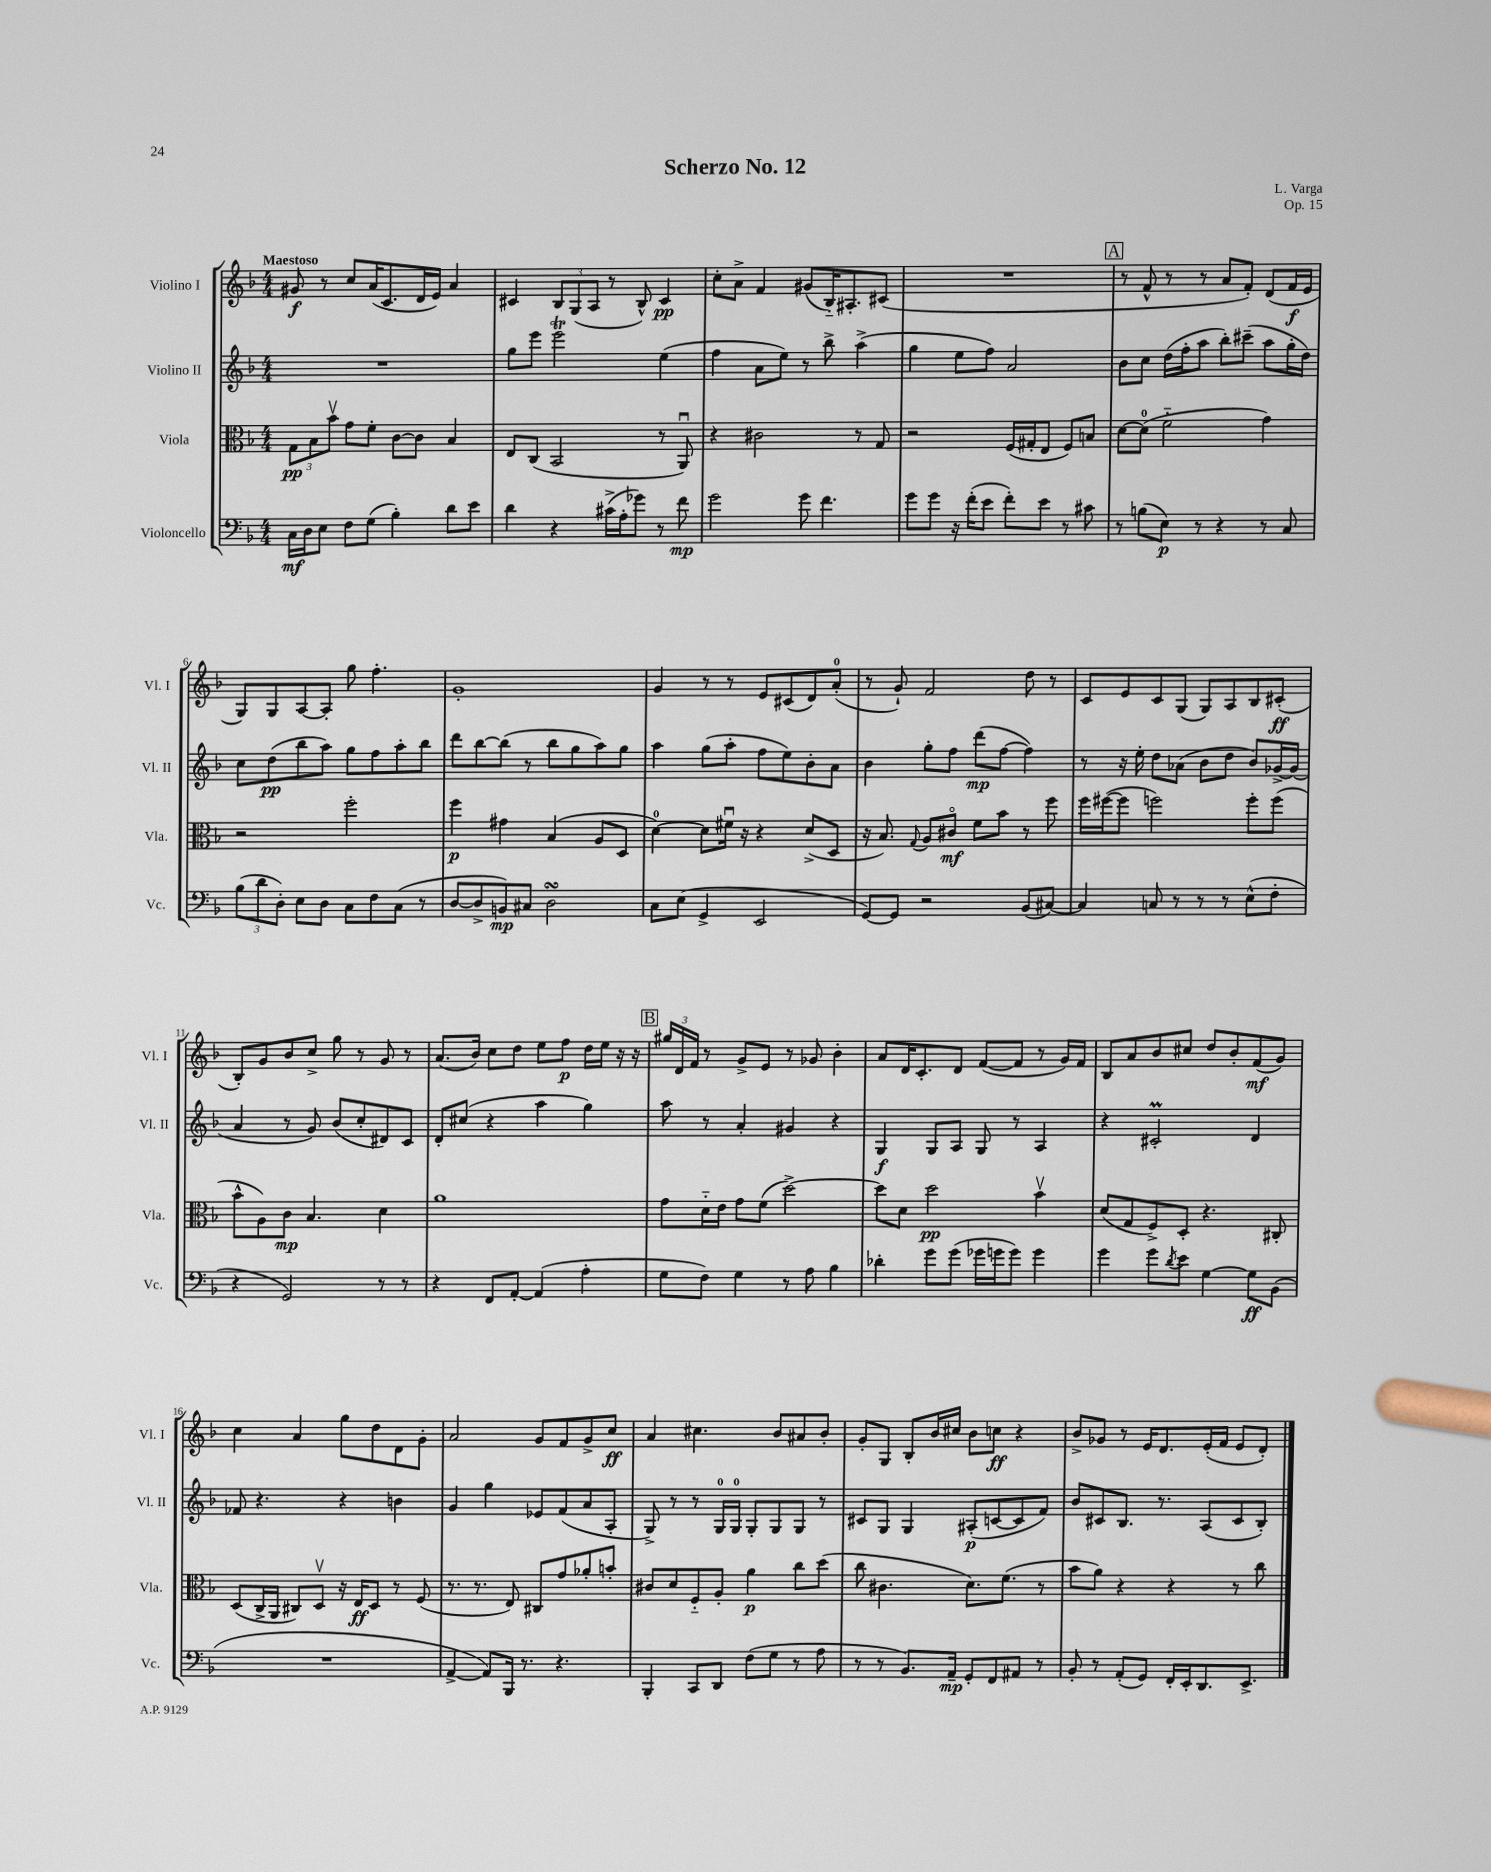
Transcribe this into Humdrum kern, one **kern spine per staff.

**kern	**dynam	**kern	**dynam	**kern	**dynam	**kern	**dynam
*part4	*part4	*part3	*part3	*part2	*part2	*part1	*part1
*staff4	*staff4	*staff3	*staff3	*staff2	*staff2	*staff1	*staff1
*I"Violoncello	*	*I"Viola	*	*I"Violino II	*	*I"Violino I	*
*I'Vc.	*	*I'Vla.	*	*I'Vl. II	*	*I'Vl. I	*
*clefF4	*	*clefC3	*	*clefG2	*	*clefG2	*
*k[b-]	*	*k[b-]	*	*k[b-]	*	*k[b-]	*
*M4/4	*	*M4/4	*	*M4/4	*	*M4/4	*
=1	=1	=1	=1	=1	=1	=1	=1
!	!	!	!	!	!	!LO:TX:a:B:t=Maestoso	!
16C\LL	mf	12G\L	pp	1r	.	8g#X/	f
16D\J	.	.	.	.	.	.	.
.	.	12B-\	.	.	.	.	.
8E\J	.	.	.	.	.	8r	.
.	.	12b-v\J	.	.	.	.	.
8F\L	.	8g\L	.	.	.	8cc/L	.
(8G\J	.	8f'\J	.	.	.	(16a/K	.
.	.	.	.	.	.	8.c/	.
4B-'\)	.	[8c\L	.	.	.	.	.
.	.	8c\J]	.	.	.	16d/L	.
.	.	.	.	.	.	16e/JJ)	.
8d\L	.	4B-/	.	.	.	4a/	.
8e\J	.	.	.	.	.	.	.
=2	=2	=2	=2	=2	=2	=2	=2
4d\	.	8E/L	.	8gg\L	.	4c#X/	.
.	.	(8C/J	.	8eee\J	.	.	.
4r	.	2BB-/	.	2eeet\	.	12B-/L	.
.	.	.	.	.	.	(12G/	.
.	.	.	.	.	.	12A/J	.
(16c#X^\LL	.	.	.	.	.	8r	.
16A'\J	.	.	.	.	.	.	.
8g-X\J)	.	.	.	.	.	8B-^^/)	.
8r	.	8r	.	(4ee\	.	4c#/	pp
8f\	mp	8AAu/)	.	.	.	.	.
=3	=3	=3	=3	=3	=3	=3	=3
2g\	.	4r	.	4ff\	.	8cc'\L	.
.	.	.	.	.	.	8a^\J	.
.	.	2c#X\	.	8a\L	.	4f/	.
.	.	.	.	8ee\J)	.	.	.
8g\	.	.	.	8r	.	(8g#X/L	.
4.f\	.	.	.	8bb-^\	.	16B-/K)	.
.	.	.	.	.	.	8.A#X'/	.
.	.	8r	.	(4aa^\	.	.	.
.	.	8G/	.	.	.	(8c#X/J	.
=4	=4	=4	=4	=4	=4	=4	=4
8g\L	.	2r	.	4gg\	.	1r	.
8g\J	.	.	.	.	.	.	.
16r	.	.	.	8ee\L	.	.	.
(16f'\KL	.	.	.	.	.	.	.
8e\J	.	.	.	8ff\J)	.	.	.
8f'\L)	.	(16F/LL	.	2a/	.	.	.
.	.	16G#X'/J	.	.	.	.	.
8e\J	.	8E/J	.	.	.	.	.
8r	.	8F/L)	.	.	.	.	.
8c#X\	.	8Bn/J	.	.	.	.	.
!!LO:REH:place=s1:t=A
=5	=5	=5	=5	=5	=5	=5	=5
8r	.	[8d\L	.	8b-\L	.	8r	.
(8Bn\L	.	(8d\J]	.	8cc\J	.	8f^^/	.
8E\J)	p	2f\	.	(16dd\LL	.	8r	.
.	.	.	.	16ff'\J	.	.	.
8r	.	.	.	8aa\J	.	8r	.
4r	.	.	.	8bb-'\L)	.	8a/L	.
.	.	.	.	(8ccc#X~\J	.	8f'/J)	.
8r	.	4g\)	.	8aa\L	.	(8d/L	.
8C/	.	.	.	16gg'\L	.	16f/L	f
.	.	.	.	16dd\JJ)	.	16e/JJ	.
!!LO:LB:g=z
=6	=6	=6	=6	=6	=6	=6	=6
(12B-\L	.	2r	.	8cc\L	.	8G/L)	.
12d\	.	.	.	.	.	.	.
.	.	.	.	(8dd\	pp	8G/	.
12D'\J)	.	.	.	.	.	.	.
8E\L	.	.	.	8bb-\	.	[8A/	.
8D\J	.	.	.	8aa\J)	.	8A'/J]	.
8C\L	.	2ff'\	.	8gg\L	.	8gg\	.
8F\	.	.	.	8ff\	.	4.ff'\	.
(8C\J	.	.	.	8aa'\	.	.	.
8r	.	.	.	8bb-\J	.	.	.
=7	=7	=7	=7	=7	=7	=7	=7
[8D/L	.	4ff\	p	8ddd\L	.	1g'	.
8D^/]	.	.	.	[8bb-\	.	.	.
8BBn/)	mp	4g#X\	.	(8bb-\J]	.	.	.
8C#X/J	.	.	.	8r	.	.	.
2DsSSS\	.	(4B-/	.	8bb-\L	.	.	.
.	.	.	.	8gg\	.	.	.
.	.	8A/L	.	8aa\)	.	.	.
.	.	8D/J	.	8gg\J	.	.	.
=8	=8	=8	=8	=8	=8	=8	=8
8C\L	.	[4d\)	.	4aa\	.	4g/	.
(8E\J	.	.	.	.	.	.	.
4GG^/	.	8d\L]	.	(8gg\L	.	8r	.
.	.	16f#Xu\Jk	.	8aa'\J	.	8r	.
.	.	16r	.	.	.	.	.
2EE/	.	4r	.	8ff\L	.	8e/L	.
.	.	.	.	8ee\)	.	(8c#X/	.
.	.	(8d^/L	.	8b-'\	.	8d/)	.
.	.	8D/J	.	8a\J	.	(8a'/J	.
=9	=9	=9	=9	=9	=9	=9	=9
[8GG/L)	.	16r	.	4b-\	.	8r	.
.	.	8.B-/)	.	.	.	.	.
8GG/J]	.	.	.	.	.	8g`/)	.
.	.	8qqG/	.	.	.	.	.
2r	.	8A/L	.	8gg'\L	.	2f/	.
.	.	8c#X/J	mf	8ff\J	.	.	.
.	.	8f\L	.	(8ddd\L	mp	.	.
.	.	8b-\J	.	[8ff\J	.	.	.
(8BB-/L	.	8r	.	4ff\])	.	8dd\	.
[8C#X/J)	.	8ff\	.	.	.	8r	.
=10	=10	=10	=10	=10	=10	=10	=10
4C#/]	.	16ff\LL	.	8r	.	8c/L	.
.	.	([16ff#X\J	.	.	.	.	.
.	.	8ff#\J]	.	16r	.	8e/	.
.	.	.	.	16ee'\	.	.	.
8Cn/	.	2ffn\)	.	8dd\L	.	8c/	.
8r	.	.	.	(8a-X\J	.	(8G/J	.
8r	.	.	.	8b-\L	.	8G/L)	.
8r	.	.	.	8dd\J	.	8A/	.
(8E^^\L	.	8ff'\L	.	8b-/L)	.	8B-/	.
8F'\J	.	(8ff\J	.	[16g-X^/L	.	(8c#X'/J	ff
.	.	.	.	(16g-/JJ]	.	.	.
!!LO:LB:g=z
=11	=11	=11	=11	=11	=11	=11	=11
4r	.	8b-^^\L	.	4a/	.	8B-'/L)	.
.	.	8A\)	.	.	.	8g/	.
2GG/)	.	8c\J	mp	8r	.	8b-/	.
.	.	4.B-/	.	8g/)	.	8cc^/J	.
.	.	.	.	(8b-/L	.	8gg\	.
.	.	.	.	8cc'/	.	8r	.
8r	.	4d\	.	8d#X/)	.	8g/	.
8r	.	.	.	8c/J	.	8r	.
=12	=12	=12	=12	=12	=12	=12	=12
4r	.	1a	.	8d'/L	.	(8.a/L	.
.	.	.	.	(8cc#X/J	.	.	.
.	.	.	.	.	.	16b-/Jk)	.
8FF/L	.	.	.	4r	.	8cc\L	.
[8AA'/J	.	.	.	.	.	8dd\J	.
(4AA/]	.	.	.	4aa\	.	8ee\L	.
.	.	.	.	.	.	8ff\J	p
4A'\	.	.	.	4gg\)	.	16dd\LL	.
.	.	.	.	.	.	16ee\JJ	.
.	.	.	.	.	.	16r	.
.	.	.	.	.	.	16r	.
!!LO:REH:place=s1:t=B
=13	=13	=13	=13	=13	=13	=13	=13
8G\L	.	8g\L	.	8aa\	.	24gg#X/LL	.
.	.	.	.	.	.	24d/	.
.	.	.	.	.	.	24f/JJ	.
8F\J)	.	16d\L	.	8r	.	8r	.
.	.	16e\JJ	.	.	.	.	.
4G\	.	8g\L	.	4a'/	.	8g^/L	.
.	.	(8f\J	.	.	.	8e/J	.
8r	.	[2dd^\)	.	4g#X/	.	8r	.
8A\	.	.	.	.	.	8g-X/	.
4B-\	.	.	.	4r	.	4b-'\	.
=14	=14	=14	=14	=14	=14	=14	=14
4d-X'\	.	8dd\L]	.	4G/	f	8a/L	.
.	.	8d\J	.	.	.	16d/K	.
.	.	.	.	.	.	8.c'/	.
8g\L	.	2dd\	pp	8G/L	.	.	.
(8g\J	.	.	.	8A/J	.	8d/J	.
16g-X\LL	.	.	.	8G/	.	([8f/L	.
16gn\J	.	.	.	.	.	.	.
8g\J)	.	.	.	8r	.	8f/J]	.
4g\	.	4b-v\	.	4A/	.	8r	.
.	.	.	.	.	.	16g/LL)	.
.	.	.	.	.	.	16f/JJ	.
=15	=15	=15	=15	=15	=15	=15	=15
4g\	.	(8d/L	.	4r	.	8B-/L	.
.	.	8G/	.	.	.	8a/	.
8g\L	.	8F^/)	.	2c#Xm'/	.	8b-/	.
8qd/	.	.	.	.	.	.	.
8e\J	.	8D'/J	.	.	.	8cc#X/J	.
[4G\	.	4.r	.	.	.	8dd/L	.
.	.	.	.	.	.	8b-'/	.
8G\L]	ff	.	.	4d/	.	(8f/	mf
(8BB-\J	.	8C#X'/	.	.	.	8g/J)	.
!!LO:LB:g=z
=16	=16	=16	=16	=16	=16	=16	=16
1r	.	(8D/L	.	8f-X/	.	4cc\	.
.	.	16C^/L	.	4.r	.	.	.
.	.	16AA/JJ	.	.	.	.	.
.	.	8C#X/L)	.	.	.	4a/	.
.	.	8Dv/J	.	.	.	.	.
.	.	16r	.	4r	.	8gg\L	.
.	.	16E/KL	ff	.	.	.	.
.	.	8D/J	.	.	.	8dd\	.
.	.	8r	.	4bn\	.	8d\	.
.	.	(8F/	.	.	.	8g'\J	.
=17	=17	=17	=17	=17	=17	=17	=17
[4AA^/	.	8.r	.	4g/	.	2a/	.
.	.	8.r	.	.	.	.	.
8AA/L])	.	.	.	4gg\	.	.	.
16BBB-/Jk	.	8E/)	.	.	.	.	.
8.r	.	.	.	.	.	.	.
.	.	8C#X/L	.	8e-X/L	.	8g/L	.
4.r	.	8g/	.	(8f/	.	8f/	.
.	.	8a-X'/	.	8a/	.	8g^/	.
.	.	8bn'/J	.	8A'/J	.	8cc/J	ff
=18	=18	=18	=18	=18	=18	=18	=18
4BBB-'/	.	8c#X/L	.	8G^/)	.	4a/	.
.	.	8d/	.	8r	.	.	.
8CC/L	.	8F/	.	8r	.	4.cc#X\	.
8DD/J	.	8A'/J	.	16G/LL	.	.	.
.	.	.	.	16G/JJ	.	.	.
(8F\L	.	4a\	p	8G'/L	.	.	.
8G\J	.	.	.	8G/	.	8b-/L	.
8r	.	8cc\L	.	8G/J	.	8a#X/	.
8A\	.	(8dd\J	.	8r	.	8b-'/J	.
=19	=19	=19	=19	=19	=19	=19	=19
8r	.	8cc\	.	8c#X/L	.	8g'/L	.
8r	.	4.c#X\	.	8G/J	.	8G/J	.
8.BB-/L)	.	.	.	4G/	.	8B-'/L	.
.	.	.	.	.	.	16b-/L	.
16AA~/Jk	mp	.	.	.	.	16cc#X/JJ	.
8GG'/L	.	8.d\L)	.	(8A#X'/L	p	8b-\L	.
8FF/	.	.	.	[8cn/	.	8ccn\J	ff
.	.	(8.f\J	.	.	.	.	.
8AA#X/J	.	.	.	8c/]	.	4r	.
8r	.	8r	.	8f/J)	.	.	.
=20	=20	=20	=20	=20	=20	=20	=20
8BB-'/	.	8b-\L	.	8b-/L	.	8b-^/L	.
8r	.	8a\J)	.	8c#X/	.	8g-X/J	.
(8AA'/L	.	4r	.	8.B-/J	.	8r	.
8GG/J)	.	.	.	.	.	16e/KL	.
.	.	.	.	8.r	.	8.d/	.
16FF'/LL	.	4r	.	.	.	.	.
16EE'/J	.	.	.	.	.	.	.
8.DD/	.	.	.	(8A/L	.	(16e'/L	.
.	.	.	.	.	.	16f/JJ	.
.	.	8r	.	8c#/	.	8e/L	.
8.EE^/J	.	.	.	.	.	.	.
.	.	8cc\	.	8B-'/J)	.	8d'/J)	.
==	==	==	==	==	==	==	==
*-	*-	*-	*-	*-	*-	*-	*-
